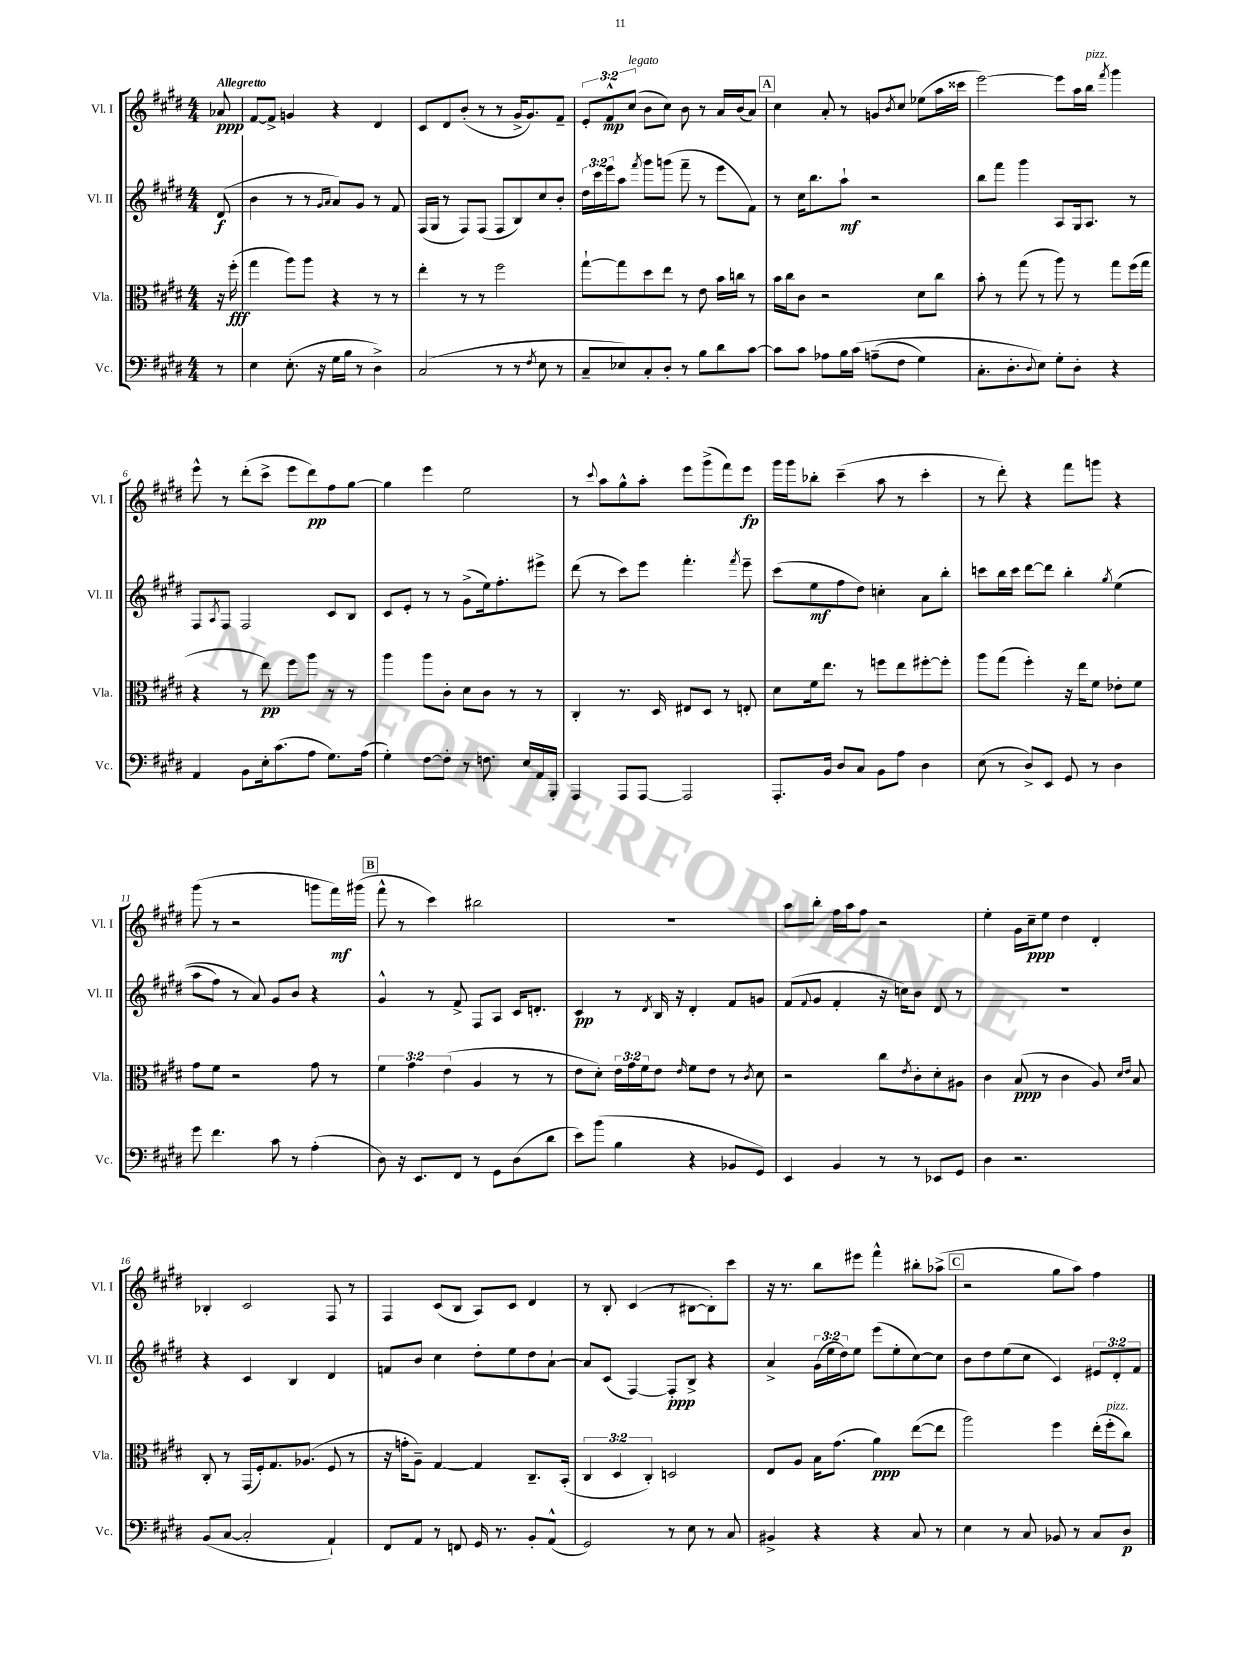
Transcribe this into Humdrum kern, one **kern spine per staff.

**kern	**dynam	**kern	**dynam	**kern	**dynam	**kern	**dynam
*part4	*part4	*part3	*part3	*part2	*part2	*part1	*part1
*staff4	*staff4	*staff3	*staff3	*staff2	*staff2	*staff1	*staff1
*I"Vc.	*	*I"Vla.	*	*I"Vl. II	*	*I"Vl. I	*
*I'Vc.	*	*I'Vla.	*	*I'Vl. II	*	*I'Vl. I	*
*clefF4	*	*clefC3	*	*clefG2	*	*clefG2	*
*k[f#c#g#d#]	*	*k[f#c#g#d#]	*	*k[f#c#g#d#]	*	*k[f#c#g#d#]	*
*M4/4	*	*M4/4	*	*M4/4	*	*M4/4	*
=	=	=	=	=	=	=	=
!	!	!	!	!	!	!LO:TX:a:B:t=Allegretto	!
8r	.	16r	.	(8d#/	f	8a-X/	ppp
.	.	(16ff#'\	fff	.	.	.	.
=1	=1	=1	=1	=1	=1	=1	=1
4E\	.	4gg#\	.	4b\	.	[8f#/L	.
.	.	.	.	.	.	8f#^/J]	.
(8.E'\	.	8aa\L)	.	8r	.	4gn/	.
.	.	8aa\J	.	8r	.	.	.
16r	.	.	.	.	.	.	.
.	.	.	.	16qqg#/LL	.	.	.
.	.	.	.	16qqa/JJ	.	.	.
16G#\LL	.	4r	.	8a/L)	.	4r	.
16B\JJ	.	.	.	.	.	.	.
8r	.	.	.	8g#/J	.	.	.
4D#^\)	.	8r	.	8r	.	4d#/	.
.	.	8r	.	8f#/	.	.	.
=2	=2	=2	=2	=2	=2	=2	=2
(2C#/	.	4ee'\	.	(16F#/LL	.	8c#/L	.
.	.	.	.	16G#/JJ	.	.	.
.	.	.	.	8r	.	8d#/	.
.	.	8r	.	8F#/L)	.	(8b'/J	.
.	.	8r	.	(8F#/J	.	8r	.
8r	.	2ff#\	.	8F#/L	.	8r	.
8r	.	.	.	8B/)	.	16g#^/KL	.
.	.	.	.	.	.	8.g#/)	.
8qF#/	.	.	.	.	.	.	.
8E\	.	.	.	8cc#/	.	.	.
8r	.	.	.	8b'/J	.	8f#~/J	.
=3	=3	=3	=3	=3	=3	=3	=3
8C#~/L	.	[8gg#`\L	.	24dd#\LL	.	12e'/L	.
.	.	.	.	24ccc#\	.	.	.
.	.	.	.	24eee\J	.	12f#^^/	mp
8E-X/)	.	8gg#\]	.	8aa\J	.	.	.
!	!	!	!	!	!	!LO:TX:a:i:t=legato	!
.	.	.	.	.	.	(12cc#/J	.
.	.	.	.	8qfff#/	.	.	.
8C#'/	.	8dd#\	.	8ggg#\L	.	8b\L	.
8D#'/J	.	8ee\J	.	(8gggn\J	.	8cc#\J)	.
8r	.	8r	.	8fff#~\	.	8b\	.
8B\L	.	8e\	.	8r	.	8r	.
8d#\	.	16b\LL	.	8eee\L	.	16a/LL	.
.	.	16ccn\JJ	.	.	.	(16b/J	.
[8c#\J	.	8r	.	8f#\J)	.	8a/J)	.
!!LO:REH:place=s1:t=A
=4	=4	=4	=4	=4	=4	=4	=4
8c#\L]	.	16b\LL	.	8r	.	4cc#\	.
.	.	16cc#\J	.	.	.	.	.
8c#\J	.	8c#\J	.	16cc#\KL	.	.	.
.	.	.	.	8.bb\	.	.	.
8A-X\L	.	2r	.	.	.	8a'/	.
16B\L	.	.	.	8aa`\J	mf	8r	.
(16c#\JJ	.	.	.	.	.	.	.
(8An~\L	.	.	.	2r	.	8gn/L	.
.	.	.	.	.	.	8qb/	.
8F#\J	.	.	.	.	.	8cc#/J	.
4G#\)	.	8d#\L	.	.	.	(8ee-X\L	.
.	.	8cc#\J	.	.	.	16aa\L	.
.	.	.	.	.	.	16ccc##X\JJ	.
=5	=5	=5	=5	=5	=5	=5	=5
8.C#'\L	.	8b'\	.	8bb\L	.	[2eee\)	.
.	.	8r	.	8fff#\J	.	.	.
8.D#'\	.	.	.	.	.	.	.
.	.	(8gg#\	.	4ggg#\	.	.	.
8qqD#/	.	.	.	.	.	.	.
8E\J)	.	8r	.	.	.	.	.
8G#'\L	.	8aa\)	.	8A/L	.	8eee\L]	.
8D#'\J	.	8r	.	16G#/k	.	16aa\L	.
!	!	!	!	!	!	!LO:TX:a:i:t=pizz.	!
.	.	.	.	8.A/J	.	16bb\JJ	.
.	.	.	.	.	.	8qfff#/	.
4r	.	8gg#\L	.	.	.	4ggg#\	.
.	.	(16ff#\L	.	8r	.	.	.
.	.	16gg#\JJ	.	.	.	.	.
!!LO:LB:g=z
=6	=6	=6	=6	=6	=6	=6	=6
4AA/	.	4r	.	8F#/L	.	8eee^^\	.
.	.	.	.	8qA/	.	.	.
.	.	.	.	8F#/J	.	8r	.
8BB\L	.	8r	.	2F#/	.	(8ddd#'\L	.
16E'\k	.	8ee\)	pp	.	.	8ccc#^\J	.
(8.c#\	.	.	.	.	.	.	.
.	.	8ff#\L	.	.	.	8eee\L	.
8A\J	.	8aa\J	.	.	.	8ddd#\)	pp
8.G#\L)	.	8r	.	8c#/L	.	8ff#\	.
.	.	8r	.	8B/J	.	[8gg#\J	.
(16A\Jk	.	.	.	.	.	.	.
=7	=7	=7	=7	=7	=7	=7	=7
4G#'\)	.	4aa\	.	8c#/L	.	4gg#\]	.
.	.	.	.	8e'/J	.	.	.
[8F#\L	.	8aa\L	.	8r	.	4eee\	.
8F#'\J]	.	8c#'\J	.	8r	.	.	.
8r	.	8d#\L	.	(8g#^\L	.	2ee\	.
8.Fn\	.	8c#\J	.	16ee\k)	.	.	.
.	.	.	.	8.ff#'\	.	.	.
.	.	8r	.	.	.	.	.
16E/LL	.	.	.	.	.	.	.
16AA/	.	8r	.	8eee#X^\J	.	.	.
16BBB'/JJ	.	.	.	.	.	.	.
=8	=8	=8	=8	=8	=8	=8	=8
4AAA/	.	4C#'/	.	(8ddd#\	.	8r	.
.	.	.	.	.	.	8qqccc#/	.
.	.	.	.	8r	.	8aa\L	.
8AAA/L	.	8.r	.	8ccc#\L)	.	8gg#^^\	.
[8AAA/J	.	.	.	8eee\J	.	8aa'\J	.
.	.	16D#/	.	.	.	.	.
2AAA/]	.	8E#X/L	.	4.fff#'\	.	8eee\L	.
.	.	8D#/J	.	.	.	(8ggg#^\	.
.	.	8r	.	.	.	8fff#\)	.
.	.	.	.	8qfff#/	.	.	.
.	.	8En'/	.	8eee~\	.	8eee\J	fp
=9	=9	=9	=9	=9	=9	=9	=9
8.AAA'/L	.	8d#\L	.	(8ccc#\L	.	16ggg#\LL	.
.	.	.	.	.	.	16ggg#\J	.
.	.	16f#\k	.	8ee\	mf	8bb-X'\J	.
16BB/Jk	.	8.ee\J	.	.	.	.	.
8D#/L	.	.	.	8ff#\	.	(4ccc#~\	.
8C#/J	.	8r	.	8dd#\J)	.	.	.
8BB\L	.	8ffn\L	.	4ccn'\	.	8aa\	.
8A\J	.	8ee\	.	.	.	8r	.
4D#\	.	[8ff#X'\	.	8a\L	.	4ccc#'\	.
.	.	8ff#'\J]	.	8bb'\J	.	.	.
=10	=10	=10	=10	=10	=10	=10	=10
(8E\	.	8aa\L	.	8cccn\L	.	8r	.
8r	.	(8gg#\J	.	16bb\L	.	8ddd#'\)	.
.	.	.	.	16ccc\JJ	.	.	.
8D#^/L)	.	4ff#'\)	.	[8ddd#\L	.	4r	.
8EE/J	.	.	.	8ddd#\J]	.	.	.
8GG#/	.	16r	.	4bb'\	.	8fff#\L	.
.	.	16ee\KL	.	.	.	.	.
8r	.	8f#\J	.	.	.	8gggn\J	.
.	.	.	.	8qgg#/	.	.	.
4D#\	.	8e-X'\L	.	((4ee\	.	4r	.
.	.	8f#\J	.	.	.	.	.
!!LO:LB:g=z
=11	=11	=11	=11	=11	=11	=11	=11
8g#\	.	8g#\L	.	8aa\L	.	(8ggg#\	.
4.f#\	.	8f#\J	.	8ff#\J)	.	8r	.
.	.	2r	.	8r	.	2r	.
.	.	.	.	8a/)	.	.	.
8c#\	.	.	.	8g#/L	.	.	.
8r	.	.	.	8b/J	.	.	.
(4A'\	.	8g#\	.	4r	.	8gggn\L	.
.	.	8r	.	.	.	16fff#\L)	mf
.	.	.	.	.	.	(16ggg#X\JJ	.
!!LO:REH:place=s1:t=B
=12	=12	=12	=12	=12	=12	=12	=12
8D#\)	.	6f#\	.	4g#^^/	.	8fff#^^\	.
16r	.	.	.	.	.	8r	.
.	.	6g#\	.	.	.	.	.
8.EE/L	.	.	.	.	.	.	.
.	.	.	.	8r	.	4ccc#\)	.
.	.	(6e\	.	.	.	.	.
8FF#/J	.	.	.	8f#^/	.	.	.
8r	.	4A/	.	8F#/L	.	2bb#X\	.
8GG#\L	.	.	.	8A/J	.	.	.
(8D#\	.	8r	.	16c#/KL	.	.	.
.	.	.	.	8.dn'/J	.	.	.
8d#\J	.	8r	.	.	.	.	.
=13	=13	=13	=13	=13	=13	=13	=13
8e\L)	.	8e\L	.	4c#/	pp	1r	.
(8b\J	.	8d#'\J)	.	.	.	.	.
4B\	.	24e\LL	.	8r	.	.	.
.	.	24g#\	.	.	.	.	.
.	.	24f#\J	.	.	.	.	.
.	.	.	.	8qd#/	.	.	.
.	.	8e\J	.	16B/	.	.	.
.	.	.	.	16r	.	.	.
.	.	16qqe/	.	.	.	.	.
4r	.	8f#\L	.	4d#'/	.	.	.
.	.	8e\J	.	.	.	.	.
8BB-X/L	.	8r	.	8f#/L	.	.	.
.	.	8qc#/	.	.	.	.	.
8GG#/J)	.	8d#\	.	8gn/J	.	.	.
=14	=14	=14	=14	=14	=14	=14	=14
4EE/	.	2r	.	(8f#/L	.	8aa\L	.
.	.	.	.	8qqf#/	.	.	.
.	.	.	.	8g#/J	.	8bb'\J	.
4BB/	.	.	.	4f#'/	.	16ff#\LL	.
.	.	.	.	.	.	16aa\J	.
.	.	.	.	.	.	8ff#\J	.
8r	.	8cc#\L	.	16r	.	2r	.
.	.	.	.	16ccn\KL)	.	.	.
.	.	8qe/	.	.	.	.	.
8r	.	8c#'\	.	8b\J	.	.	.
8EE-X/L	.	8d#'\	.	8d#/	.	.	.
8GG#/J	.	8A#X\J	.	8r	.	.	.
=15	=15	=15	=15	=15	=15	=15	=15
4D#\	.	4c#\	.	1r	.	4ee'\	.
2.r	.	(8B/	ppp	.	.	16g#\LL	.
.	.	.	.	.	.	16cc#~\J	ppp
.	.	8r	.	.	.	8ee\J	.
.	.	4c#\	.	.	.	4dd#\	.
.	.	8A/)	.	.	.	4d#'/	.
.	.	16qqd#/LL	.	.	.	.	.
.	.	16qqe/JJ	.	.	.	.	.
.	.	8B/	.	.	.	.	.
!!LO:LB:g=z
=16	=16	=16	=16	=16	=16	=16	=16
(8BB/L	.	8C#'/	.	4r	.	4B-X'/	.
[8C#/J	.	8r	.	.	.	.	.
2C#'/]	.	(16GG#/LL	.	4c#/	.	2c#/	.
.	.	16F#'/J)	.	.	.	.	.
.	.	8.G#/	.	.	.	.	.
.	.	.	.	4B/	.	.	.
.	.	(8.A-X/J	.	.	.	.	.
4AA`/)	.	8F#/	.	4d#/	.	8F#/	.
.	.	8r	.	.	.	8r	.
=17	=17	=17	=17	=17	=17	=17	=17
8FF#/L	.	16r	.	8fn/L	.	4F#/	.
.	.	16gn'\KL	.	.	.	.	.
8AA/J	.	8A~\J)	.	8b/J	.	.	.
8r	.	[4G#/	.	4cc#\	.	(8c#/L	.
8FFn/	.	.	.	.	.	8B/J	.
16GG#/	.	4G#/]	.	8dd#'\L	.	8A/L)	.
8.r	.	.	.	.	.	.	.
.	.	.	.	8ee\	.	8c#/J	.
8BB'/L	.	8.C#~/L	.	8dd#\	.	4d#/	.
(8AA^^/J	.	.	.	[8a`\J	.	.	.
.	.	(16BB'/Jk	.	.	.	.	.
=18	=18	=18	=18	=18	=18	=18	=18
2GG#/)	.	6C#/	.	8a/L]	.	8r	.
.	.	.	.	(8c#/J	.	8B'/	.
.	.	6D#/	.	.	.	.	.
.	.	.	.	[4F#/)	.	(4c#/	.
.	.	6C#'/)	.	.	.	.	.
8r	.	2Dn/	.	8F#'/L]	ppp	8r	.
8E\	.	.	.	8B^/J	.	[8B#X\L	.
8r	.	.	.	4r	.	8B#'\])	.
8C#/	.	.	.	.	.	8ccc#\J	.
=19	=19	=19	=19	=19	=19	=19	=19
4BB#X^/	.	8E/L	.	4a^/	.	16r	.
.	.	.	.	.	.	8.r	.
.	.	8A/J	.	.	.	.	.
4r	.	16B\KL	.	(24g#\LL	.	8bb\L	.
.	.	.	.	24ee\	.	.	.
.	.	(8.g#\J	.	.	.	.	.
.	.	.	.	24dd#\J)	.	.	.
.	.	.	.	8ee\J	.	8eee#X\J	.
4r	.	4a\)	ppp	(8eee\L	.	4fff#^^\	.
.	.	.	.	8ee'\	.	.	.
8C#/	.	([8ee\L	.	[8cc#\)	.	8bb#X'\L	.
8r	.	8ee\J]	.	8cc#\J]	.	(8aa-X^\J	.
!!LO:REH:place=s1:t=C
=20	=20	=20	=20	=20	=20	=20	=20
4E\	.	2aa\)	.	8b\L	.	2r	.
.	.	.	.	8dd#\	.	.	.
8r	.	.	.	(8ee\	.	.	.
8C#/	.	.	.	8cc#\J	.	.	.
8BB-X/	.	4ff#\	.	4c#/)	.	8gg#\L	.
8r	.	.	.	.	.	8aa\J)	.
8C#/L	.	(16ee'\LL	.	12e#X/L	.	4ff#\	.
!	!	!LO:TX:a:i:t=pizz.	!	!	!	!	!
.	.	16ff#'\J	.	.	.	.	.
.	.	.	.	12d#'/	.	.	.
8D#/J	p	8cc#\J)	.	.	.	.	.
.	.	.	.	12f#/J	.	.	.
==	==	==	==	==	==	==	==
*-	*-	*-	*-	*-	*-	*-	*-
